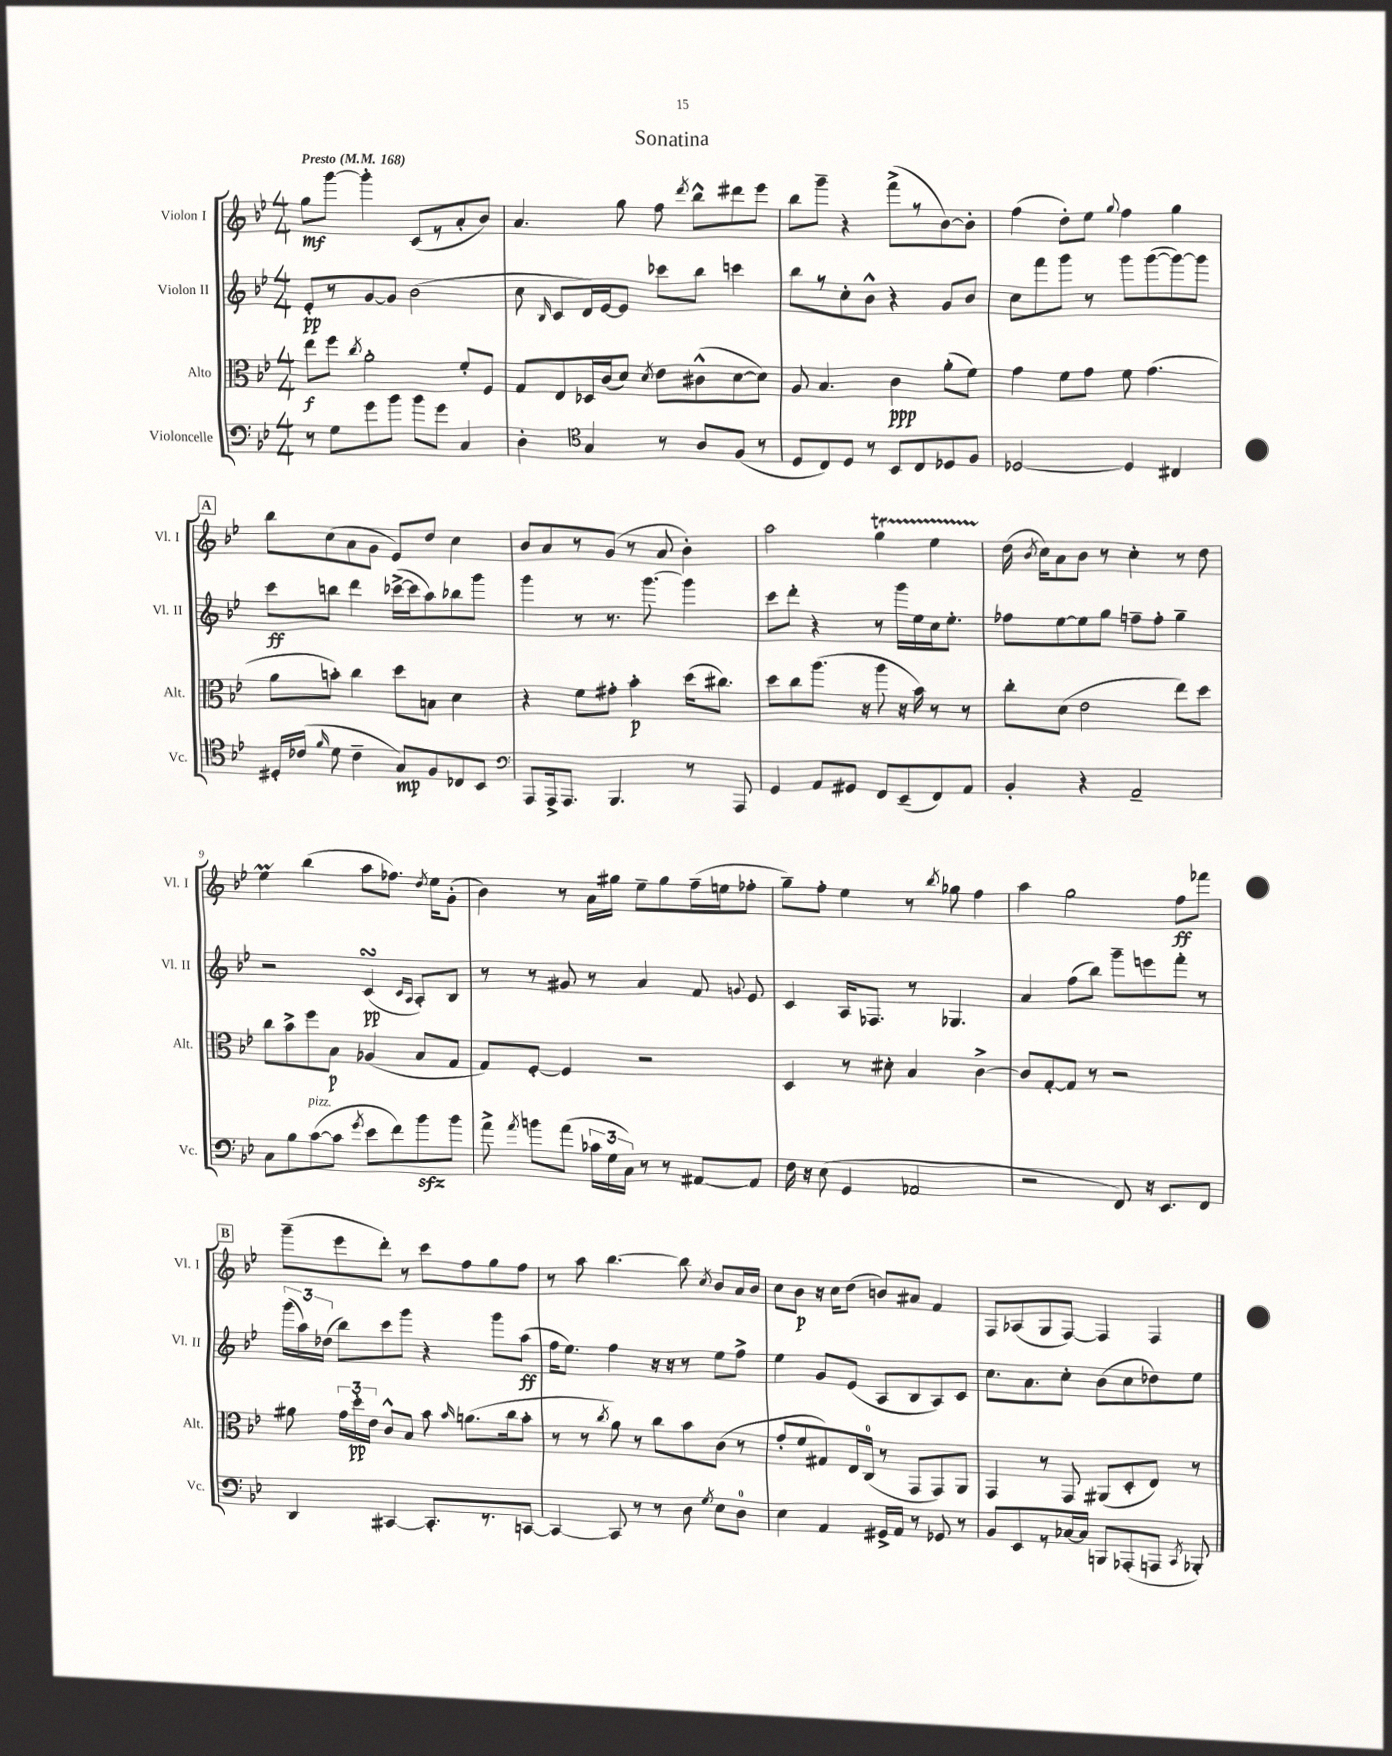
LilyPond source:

\header { title = "Sonatina" }
<<
\new StaffGroup <<
\new Staff = "s0" \with { instrumentName = "Violon I" shortInstrumentName = "Vl. I" } {
    \clef treble \key bes \major \numericTimeSignature \time 4/4 \tempo "Presto" 4 = 168
    \autoBeamOff g''8[\mf g'''8]~ g'''4-. c'8[( r8 a'8-. bes'8]) |
    a'4. g''8 f''8 \acciaccatura { d'''8 } bes''8[-^ dis'''8 ees'''8] |
    bes''8[ g'''8]-- r4 f'''8[->( r8 bes'8~) bes'8]-. |
    f''4( d''8[-.) ees''8] \appoggiatura { g''8 } f''4 g''4 |
    \mark \markup { \box "A" } bes''8[ c''8( a'8 g'8] ees'8[) d''8] c''4 |
    bes'8[ a'8 r8 g'8]( r8 a'8 bes'4-.) |
    a''2 g''4\startTrillSpan ees''4 |
    d''16\stopTrillSpan( \acciaccatura { bes'8 } c''16[) a'8 bes'8] r8 c''4-. r8 d''8 |
    ees''4\prall bes''4( a''8[ fes''8.]) \acciaccatura { d''8 } ees''16[ g'8]-.( |
    bes'4) r8 a'16[ gis''16] ees''8[-- gis''8 f''16--( e''16 fes''8]-. |
    g''8[--) f''8]-. ees''4 r8 \acciaccatura { bes''8 } ges''8 f''4 |
    a''4 g''2 f''8[\ff fes'''8] |
    \mark \markup { \box "B" } g'''8[--( ees'''8 d'''8]-.) r8 c'''8[ f''8 g''8 f''8] |
    r8 a''8 bes''4.~ bes''8 \acciaccatura { c''8 } bes'8[ a'16 bes'16] |
    c''8[ bes'8]\p r16 c''16[ d''8]( b'8[) ais'8] f'4 |
    f8[ aes8( g8 f8]~) f4 f4 \bar "|." |
}
\new Staff = "s1" \with { instrumentName = "Violon II" shortInstrumentName = "Vl. II" } {
    \clef treble \key bes \major \numericTimeSignature \time 4/4
    \autoBeamOff ees'8[-.\pp r8 g'8~ g'8] bes'2( |
    c''8 \grace { bes16 } c'8[ d'16) ees'16~ ees'8] ces'''8[ bes''8] c'''4 |
    bes''8[ r8 c''8-. bes'8]-^ r4 g'8[ bes'8] |
    c''8[ f'''8 g'''8] r8 g'''8[ g'''8~( g'''8~) g'''8] |
    \mark \markup { \box "A" } c'''8[\ff b''8] d'''4 ces'''16[~->( ces'''16 a''8) bes''8 g'''8] |
    g'''4 r8 r8. g'''8.~ g'''4 |
    c'''8[ d'''8]-. r4 r8 g'''16[ ees''16 c''16 ees''8.]-. |
    fes''8[ ees''8~ ees''8 g''8] f''8[-- f''8]-. g''4-- |
    r2 c'4\turn\pp( \grace { c'16[ a16] } a8[-.) bes8] |
    r8 r8 gis'8 r8 a'4 f'8 \appoggiatura { g'8 } ees'8 |
    c'4 a16[ fes8.] r8 ges4. |
    a'4 f''8[( bes''8]) g'''8[-- e'''8 f'''8]-. r8 |
    \mark \markup { \box "B" } \tuplet 3/2 { g'''16[( a''16) des''16]( } bes''8[) c'''8 g'''8] r4 g'''8[ a''8]\ff( |
    f''16[ ees''8.]) f''4 r16 r16 r8 ees''8[ f''8]-> |
    ees''4 g'8[ ees'8]( a8[ bes8 a8) c'8] |
    c''8.[ a'8. c''8]-. bes'8[( c''8 des''8) ees''8] \bar "|." |
}
\new Staff = "s2" \with { instrumentName = "Alto" shortInstrumentName = "Alt." } {
    \clef alto \key bes \major \numericTimeSignature \time 4/4
    \autoBeamOff ees''8[\f f''8] \acciaccatura { c''8 } a'2-. f'8[-. f8] |
    g8[ ees8 des16 c'16( d'8]) \acciaccatura { d'8 } ees'8[ cis'8-^( d'8~ d'8]) |
    a8 bes4. c'4\ppp a'8[-.( f'8]) |
    g'4 f'8[ g'8] f'8 g'4.( |
    \mark \markup { \box "A" } a'8[ b'8]-.) c''4 d''8[ b8] d'4 |
    r4 f'8[ gis'8]-. bes'4-.\p d''16[( cis''8.]) |
    d''8[ c''8 a''8.]( r16 a''8 r16 bes'16) r8 r8 |
    c''8[-. d'8]( ees'2 ees''8[) d''8] |
    c''8[ bes'8-> f''8 bes8]\p aes4( bes8[ g8] |
    g8[) f8]~-. f4 r2 |
    d4 r8 dis'8-. bes4 c'4~-> |
    c'8[ g8~-. g8] r8 r2 |
    \mark \markup { \box "B" } ais'8 \tuplet 3/2 { g'16[ d''16-.\pp ees'16] } c'8[-^ bes8] bes'8 \grace { bes'16 } a'8.[( c''16 bes'8]-. |
    r8 r8 \acciaccatura { c''8 } a'8) r8 c''8[ bes'8 c'8]( r8 |
    g'8[-. f'8 gis8) ees16 c16]-0( r8 g,8[ g,8) a,8] |
    g,4 r8 g,8 ais,8[( d8-. ees8]) r8 \bar "|." |
}
\new Staff = "s3" \with { instrumentName = "Violoncelle" shortInstrumentName = "Vc." } {
    \clef bass \key bes \major \numericTimeSignature \time 4/4
    \autoBeamOff r8 g8[ g'8 bes'8] bes'8[ g'8] c4 |
    d4-. \clef tenor g4 r8 a8[ f8]( r8 |
    d8[ c8) d8] r8 bes,8[ c8 des8 f8] |
    des2~ des4 cis4 |
    \mark \markup { \box "A" } dis16[-. ces'16]( \grace { f'16 } d'8 ces'4-- g8[\mp) f8 ces8 bes,8] |
    \clef bass a,,8[ a,,16-> a,,8.] bes,,4. r8 a,,8 |
    g,4 a,8[ gis,8] f,8[ ees,8--( f,8) a,8] |
    bes,4-. r4 a,2-- |
    c8[ bes8 c'8~^\markup { \italic "pizz." }( c'8] \acciaccatura { g'8 } ees'8[ f'8) bes'8\sfz bes'8] |
    a'8-> \acciaccatura { a'8 } b'8[ a'8]( \tuplet 3/2 { ces'16[ g16 c16]) } r8 r8 ais,8[~ ais,8] |
    f16 r16 ees8( g,4 aes,2 |
    r2 f,8) r16 ees,8.[ f,8] |
    \mark \markup { \box "B" } d,4 cis,4~ cis,8.[-. r8. c,8]~ |
    c,4~ c,8 r8 r8 d8 \acciaccatura { g8 } ees8[ d8]-0 |
    ees4 a,4 gis,16[-> a,16] r8 ges,8 r8 |
    bes,8[ ees,8 r8 ces16~ ces16] b,,8[ aes,,8-.( a,,8] \acciaccatura { c,8 } bes,,8-.) \bar "|." |
}
>>
>>
